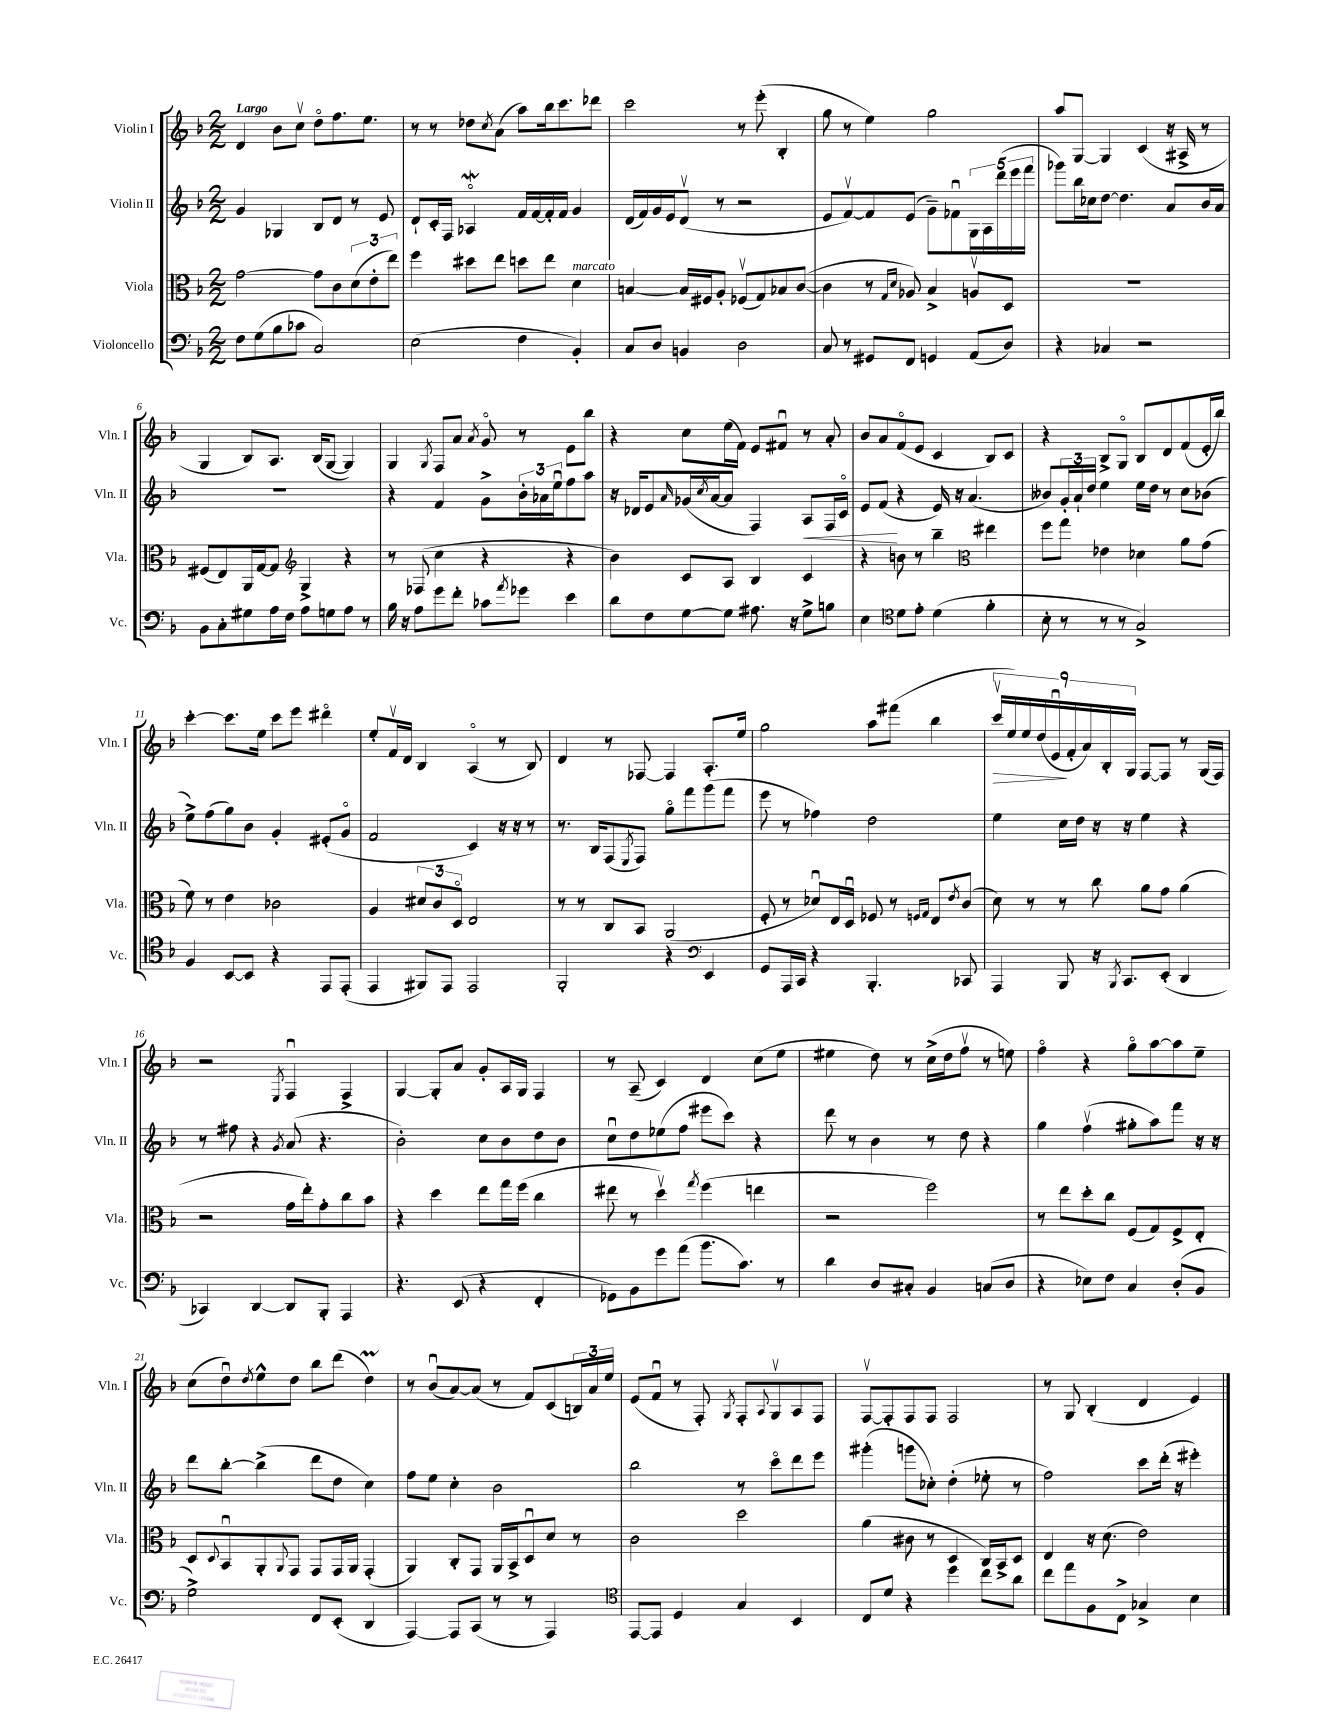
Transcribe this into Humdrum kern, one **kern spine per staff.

**kern	**kern	**kern	**kern
*staff4	*staff3	*staff2	*staff1
*clefF4	*clefC3	*clefG2	*clefG2
*k[b-]	*k[b-]	*k[b-]	*k[b-]
*M2/2	*M2/2	*M2/2	*M2/2
8F	[2g	4g	4d
(8G	.	.	.
8B-	.	4G-	8b-
8c-	.	.	8ccv
2C)	8g]	8B-	8ddo
.	8c	8d	8.ff
.	(12d	8r	.
.	.	.	8.ee
.	12e'	.	.
.	.	8e	.
.	12ee)	.	.
=	=	=	=
(2E	4ff	8d`	8r
.	.	16c'	8r
.	.	16F	.
.	8dd#	4A-o	8dd-
.	.	.	8qcc
.	8ee	.	(8a
4F	8dd	16f	8aa)
.	.	[16f	.
.	8ee	16f']	16bb-
.	.	16f	8.ccc
4BB-')	4d	4g	.
.	.	.	8ddd-
=	=	=	=
8C	[4B	(16d	2ccc
.	.	16f)	.
8D	.	16g	.
.	.	16e	.
4BB	16B]	(8dv	.
.	16F#	.	.
.	8A'	8r	.
2D	(8F-v	2r	8r
.	8G)	.	(8eee'
.	8B-	.	4B-'
.	([8c	.	.
=	=	=	=
8C	4c]	8e	8gg
8r	.	[8fv)	8r
8GG#	8r	8f]	4ee)
.	16qqG	.	.
.	16qqd	.	.
8FF	8A-)	(8e	.
4GG	4B-^	8g~)	2gg
.	.	8f-u	.
(8AA	8Av	20G	.
.	.	20A	.
.	.	(20ddd	.
8D)	8D	.	.
.	.	20eee	.
.	.	20fff	.
=	=	=	=
4r	1r	8ggg-)	8aa
.	.	16bb-	[8G
.	.	16cc-	.
4C-	.	[8dd	4G]
.	.	4.dd]	.
2r	.	.	(4c
.	.	8a	16r
.	.	.	16A#^
.	.	16b-	8r
.	.	16a	.
=	=	=	=
8BB-	(8F#	1r	4G
8C'	8E)	.	.
8G#	16AA	.	8B-)
.	[16G	.	.
16A	8G]	.	8.A
16F	.	.	.
*	*clefG2	*	*
8A	4G^	.	.
.	.	.	(16B-
8G	.	.	[8G
8A	4r	.	4G])
8r	.	.	.
=	=	=	=
16B-	8r	4r	4G
16r	.	.	.
8A	(8F-	.	.
.	.	.	8qG
8g	4cc	4f	8F
8f'	.	.	8a
.	.	.	8qa
8c-	4r	8g^	8go
8qa	.	.	.
8g-	.	24b-'	8r
.	.	24a-	.
.	.	24eeu	.
4e	4r	8ff	8e
.	.	8aa	8bb-
=	=	=	=
8d	4b-)	16r	4r
.	.	16d-	.
8F	.	8e	.
.	.	16qqa	.
[8G	8c	(16g-	8cc
.	.	8qcc	.
.	.	[16a	.
8G]	8A	8a]	(16ee
.	.	.	16f)
8.A#	4B-	4F)	8e
.	.	.	8f#u
16r	.	.	.
8G^	4c	8A	8r
8B	.	16F	8a'
.	.	16co	.
=	=	=	=
4E	4r	8e	8b-
.	.	(8f	8a
*clefC4	*	*	*
8d	8b	4r	(8fo
8e'	8r	.	8e
(4d	4bb-~	16e)	4c
.	.	16r	.
.	.	(4.a	.
*	*clefC3	*	*
4f'	4ee#	.	8B-)
.	.	.	8c
=	=	=	=
8B-'	8ff	8b--)	4r
8r	8gg	24g'	.
.	.	24a`	.
.	.	24dd	.
8r	4e-	4ee	8B-^
8r	.	.	8Go
2G^)	4d-	16ee	8B-
.	.	16dd	.
.	.	8r	8d
.	8a	8cc	(8f
.	(8g	(8b-	16e'
.	.	.	16bb-)
=	=	=	=
4F	8f)	8ee^)	[4ccc'
.	8r	(8ff	.
[8BB-	4e	8gg)	8.ccc]
8BB-]	.	8b-	.
.	.	.	16ee
4r	2c-	4g'	8ccc
.	.	.	8eee
8EE	.	(8e#'	4ddd#o
(8EE'	.	8go	.
=	=	=	=
4EE	4A	2f	8ee'
.	.	.	16fv
.	.	.	16d
8FF#)	12d#	.	4B-
.	12c	.	.
8EE	.	.	.
.	12Do	.	.
2EE	2E	4c)	(4Ao
.	.	16r	8r
.	.	16r	.
.	.	8r	8B-)
=	=	=	=
2FF'	8r	8.r	4d
.	8r	.	.
.	.	16B-	.
.	8C	(8F	8r
.	.	8qE	.
.	8BB-	8F)	[8F-
4r	(2AA	8ggo	4F-]
.	.	8fff	.
*clefF4	*	*	*
4EE	.	(8ggg	8.A'
.	.	8fff	.
.	.	.	16ee
=	=	=	=
8GG	8F'	8eee	2gg
16AAA	8r	8r	.
16CC	.	.	.
4r	8d-u)	4ff-)	.
.	16E	.	.
.	16Du	.	.
4.BBB-'	8F-	2dd	8aa
.	8r	.	(8fff#
.	16qqF	.	.
.	16qqG	.	.
.	8E	.	4bb-
.	8qe	.	.
8CC-	(8c	.	.
=	=	=	=
4AAA	8d)	4ee	18cccv
.	.	.	18ee)
.	.	.	18ee
.	8r	.	.
.	.	.	(18dd
.	.	.	18eu
8BBB-	8r	16cc	.
.	.	.	18f'
.	.	16dd	.
.	.	.	18a)
16r	8cc	16r	.
.	.	.	18B-'
8qBBB-	.	.	.
8.CC	.	16r	.
.	.	.	18G
.	8a	4ee	[8F
(8EE'	8g	.	8F]
4DD	(4a	4r	8r
.	.	.	(16G
.	.	.	16F)
=	=	=	=
4CC-)	2r	8r	2r
.	.	8ff#	.
[4DD	.	4r	.
.	.	8qg	8qE
8DD]	16g	(8a	4Fu
.	16ee')	.	.
8BBB-'	8g'	4.r	.
4AAA	8cc	.	4F^
.	8b-	.	.
=	=	=	=
4.r	4r	2b-')	[4G
.	4dd	.	8G']
(8EE	.	.	8a
4r	8ee	8cc	8g'
.	16gg	8b-	16A
.	(16ff	.	16G
4FF'	4cc	8dd	4F
.	.	8b-	.
=	=	=	=
8GG-)	8ee#	8ccu	8r
8BB-	8r	8dd	(8A~
8g	4ddv)	(8ee-	4c)
(8a	.	8ff	.
.	8qgg	.	.
8.b-	(4ff	8eee#	4d
.	.	8ccc)	.
8.c)	.	.	.
.	4ee	4r	(8cc
8r	.	.	8ee
=	=	=	=
4d	2r	8ddd	4ee#
.	.	8r	.
8D	.	4b-	8dd)
8C#'	.	.	8r
4BB-	2ff)	8r	(16cc^
.	.	.	16dd
.	.	8dd	8ffv
(8C	.	4r	8r
8D	.	.	8ee)
=	=	=	=
4r	8r	4gg	4ffo
.	8ee	.	.
8E-)	8dd'	(4ffv	4r
8F	8cc	.	.
4C	(8F	8gg#'	8ggo
.	8G)	8aa)	[8aa
(8D'	8F^	8fff	8aa]
8BB-	8E'	16r	8ee~
.	.	16r	.
=	=	=	=
2G^)	8D	8ddd	(8cc
.	8qqD	.	.
.	8BB-u	[8bb-'	8ddu)
.	.	.	8qdd
.	8AA'	(4bb-^]	8ee^^
.	8qqAA	.	.
.	8GG	.	8dd
8FF	8GG	8ddd	8bb-
(8EE'	16GG	8dd	(8ddd
.	16AA	.	.
4DD	(4GG'	4cc)	4dd)
=	=	=	=
[4AAA)	4AA)	8ff	8r
.	.	8ee	(8b-u
8AAA]	8C'	4cc'	[8a)
(8CC	8GG	.	(8a]
8r	16AA	2b-	8r
.	16BB-^	.	.
8r	8Du	.	8f)
4AAA)	8d	.	(8c
.	8r	.	24B)
.	.	.	24a
.	.	.	24ee
=	=	=	=
*clefC4	*	*	*
[8EE	2c	2bb-	(8e
8EE]	.	.	8fu
4D	.	.	8r
.	.	.	8F')
.	.	.	8qG
4G	2dd	8r	8F'
.	.	.	8qqA
.	.	8ccco	8Gv
4BB-	.	8ddd	8A
.	.	8eee	8F
=	=	=	=
8C	(4a	(4ggg#'	[8Fv
8d	.	.	8F']
4r	8c#	8ggg	8F
.	8r	8cc-')	8F
4dd	4D	(4dd'	2F
8cc	16C)	8ee-'	.
.	16BB-^	.	.
8a	8D	8r	.
=	=	=	=
8cc	4E	2ff)	8r
8ee	.	.	8G
8F	16r	.	(4B-'
.	(8.d	.	.
8C^	.	.	.
4G-^	2e)	8ccc	4d
.	.	(16ddd'	.
.	.	16r	.
4B-	.	4eee#')	4e)
==	==	==	==
*-	*-	*-	*-
